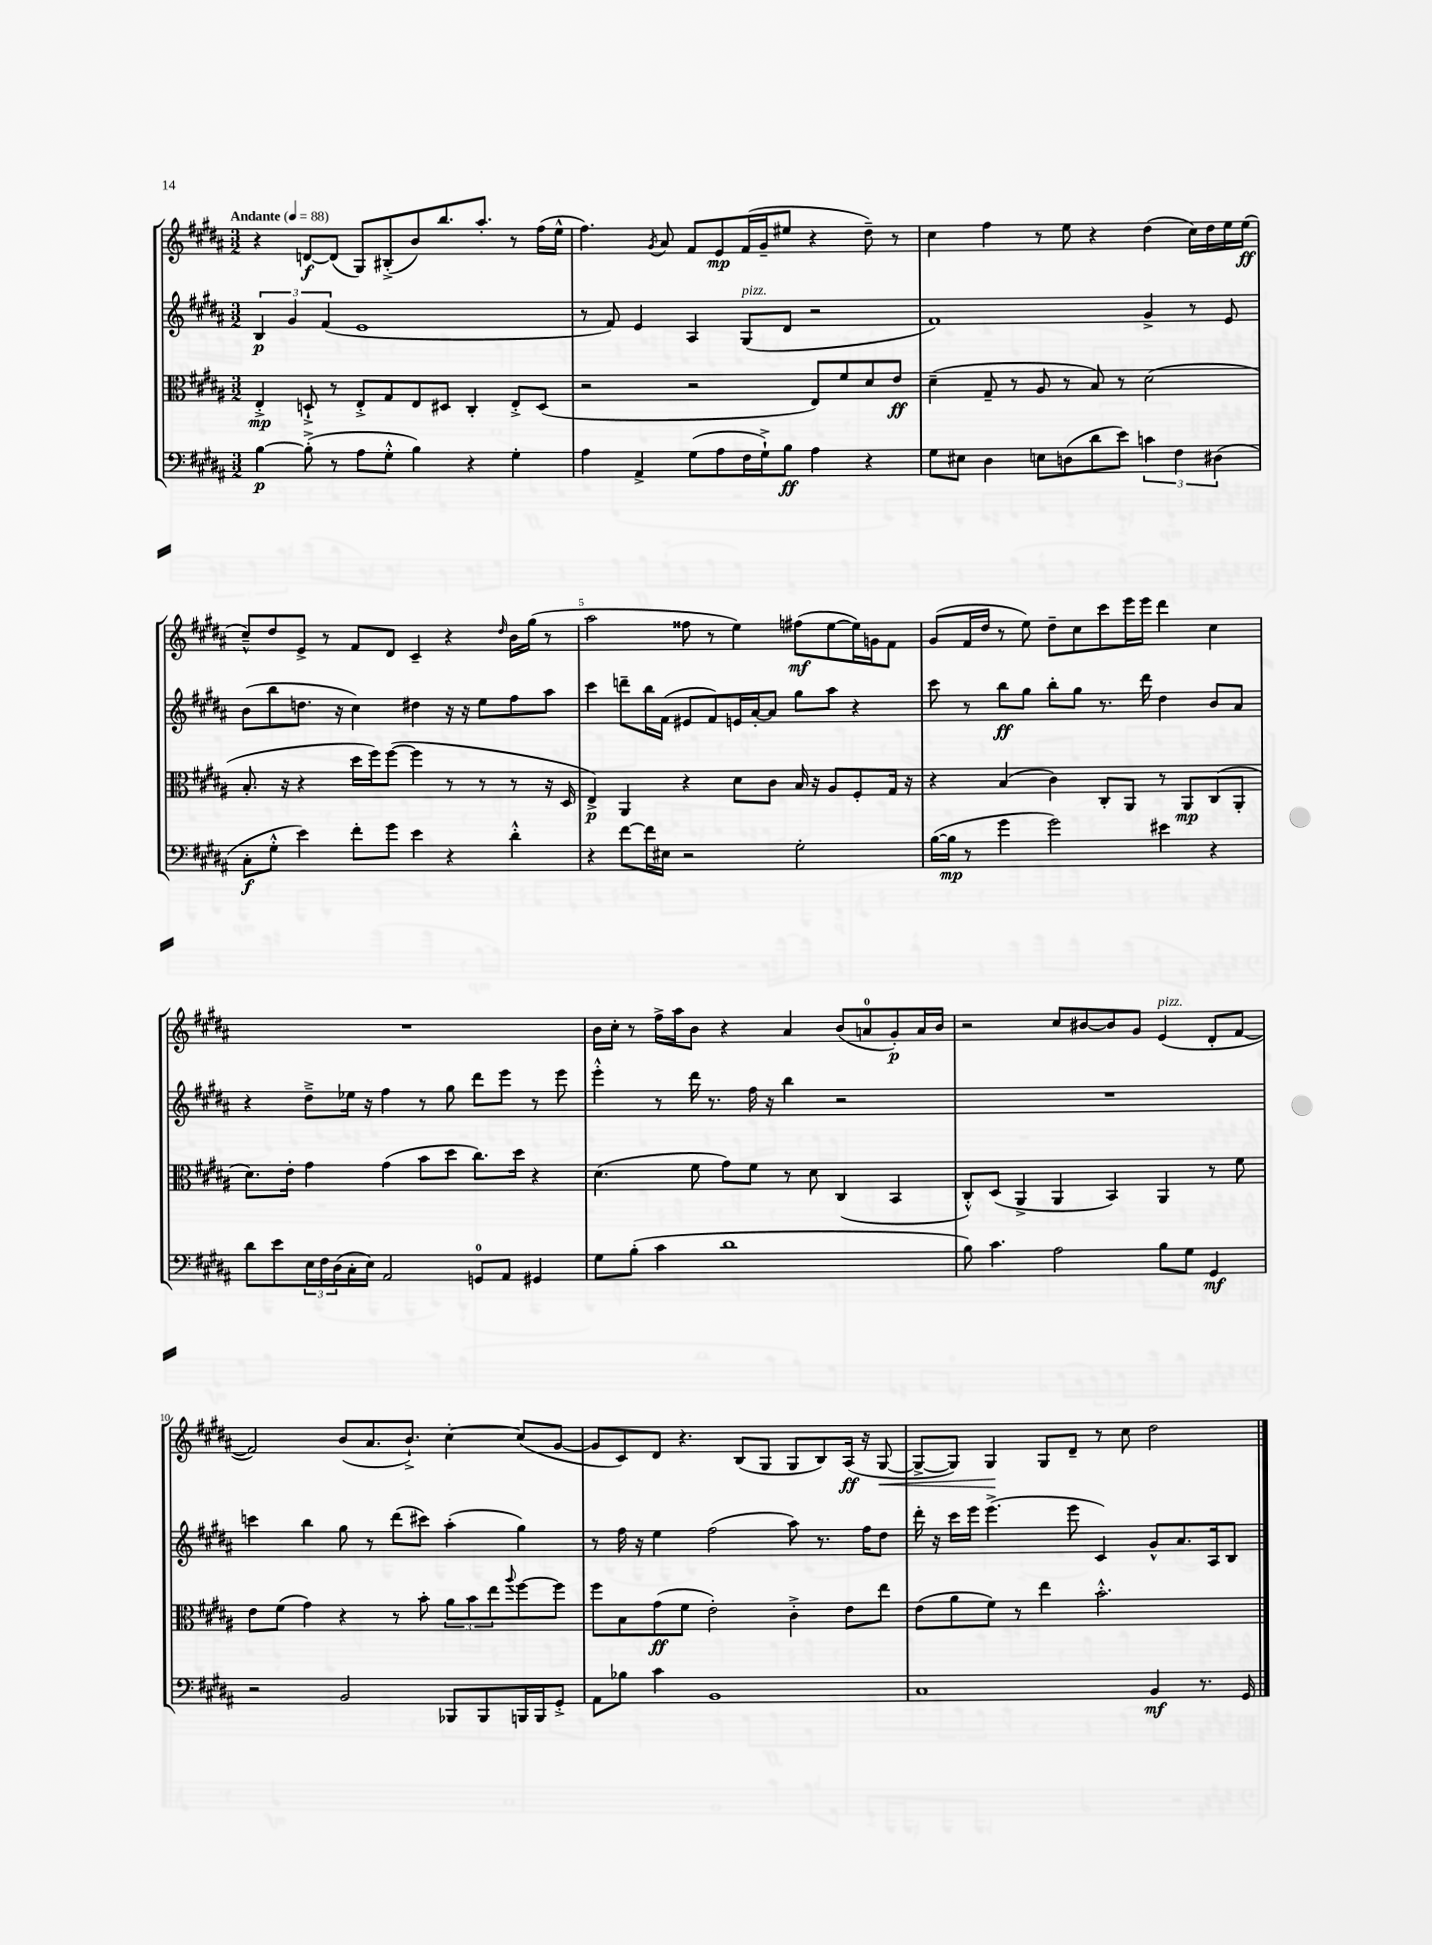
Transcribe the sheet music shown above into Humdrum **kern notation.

**kern	**kern	**kern	**kern
*staff4	*staff3	*staff2	*staff1
*clefF4	*clefC3	*clefG2	*clefG2
*k[f#c#g#d#a#]	*k[f#c#g#d#a#]	*k[f#c#g#d#a#]	*k[f#c#g#d#a#]
*M3/2	*M3/2	*M3/2	*M3/2
*MM88	*MM88	*MM88	*MM88
[4B	4E'^	6B	4r
.	.	6g#	.
(8B'^]	8D`^	.	[8d
.	.	(6f#	.
8r	8r	.	(8d]
8A#	8E'^	1e	8G#)
8G#'^^	8G#	.	(8B#'^
4B)	8E	.	8b)
.	8D#	.	8.bb
4r	4C#'	.	.
.	.	.	8.aa#'
4G#'	8E'^	.	8r
.	(8D#	.	(16ff#
.	.	.	16ee^^
=	=	=	=
4A#	2r	8r	4.ff#)
.	.	8f#)	.
4AA#^	.	4e	.
.	.	.	8qg#
.	.	.	8a#
(8G#	2r	4A#	8f#
8A#	.	.	8e
16F#	.	(8G#	(16f#
16G#`^)	.	.	16g#~
8B	.	8d#	8ee#
4A#	8E)	2r	4r
.	8f#	.	.
4r	8d#	.	8dd#~)
.	8e	.	8r
=	=	=	=
8G#	(4d#~	1f#)	4cc#
8E#	.	.	.
4D#	8G#~	.	4ff#
.	8r	.	.
8E	8A#	.	8r
(8D	8r	.	8ee
8d#	8B)	.	4r
8e)	8r	.	.
6c	(2d#	4g#^	(4dd#
6F#	.	.	.
.	.	8r	16cc#)
.	.	.	16dd#
(6D#	.	.	.
.	.	8e	16ee
.	.	.	(16ee
=	=	=	=
8C#'	8.B'	(8b	8cc#~^^)
8G#'^^	.	8bb	8dd#
.	16r	.	.
4e)	4r	8.dd	8e^
.	.	.	8r
.	.	16r	.
8f#'	16dd#	4cc#)	8f#
.	16ff#)	.	.
8g#	([8ff#	.	8d#
4e	4ff#]	4dd#	4c#~
4r	8r	16r	4r
.	.	16r	.
.	8r	8ee	.
.	.	.	16qqdd#
4d#'^^	8r	8ff#	16b
.	.	.	(16gg#
.	16r	8aa#	8r
.	16D#	.	.
=	=	=	=
4r	4E^)	4ccc#	2aa#
[8f#	4AA#	8ddd~	.
16f#]	.	16bb	.
16E#	.	(16f#	.
2r	4r	8e#	8ff##
.	.	8f#)	8r
.	8d#	16e	4ee)
.	.	[16a#'	.
.	8c#	8a#]	.
2G#'	16B	8gg#	(8ff#
.	16r	.	.
.	8A#	8aa#	[8ee
.	8F#'	4r	16ee])
.	.	.	16g
.	16G#	.	8f#
.	16r	.	.
=	=	=	=
([16B	4r	8ccc#	(8g#
16B]	.	.	.
8r	.	8r	16f#
.	.	.	16dd#
4g#	(4B	8bb	8r
.	.	8gg#	8ee)
2g#)	4c#)	8bb'	8dd#~
.	.	8gg#	8cc#
.	8C#'	8.r	8ccc#
.	8AA#	.	16eee
.	.	16ddd#	16eee
4e#	8r	4dd#	4ddd#
.	8AA#	.	.
4r	(8C#	8b	4cc#
.	8AA#'	8a#	.
=	=	=	=
8d#	8.d#)	4r	1.r
8e	.	.	.
.	16e'	.	.
24E	4g#	8dd#~^	.
24F#	.	.	.
(24D#	.	.	.
16C#'	.	16ee-	.
16E)	.	16r	.
2AA#	(4g#	4ff#	.
.	8b	8r	.
.	8dd#	8gg#	.
8GG	8.cc#)	8ddd#	.
8AA#	.	8eee	.
.	16dd#	.	.
4GG#	4r	8r	.
.	.	8eee	.
=	=	=	=
8G#	(4.d#	4eee'^^	16b
.	.	.	16cc#'
(8B'	.	.	8r
4c#	.	8r	16ff#^
.	.	.	16aa#
.	8f#	16ddd#	8b
.	.	8.r	.
1d#	8g#)	.	4r
.	8f#	16ff#	.
.	.	16r	.
.	8r	4bb	4a#
.	8d#	.	.
.	(4C#	2r	(8b
.	.	.	8a
.	4BB	.	8g#')
.	.	.	16a
.	.	.	16b
=	=	=	=
8B)	8C#'^^)	1.r	2r
4.c#	(8D#	.	.
.	4AA#^	.	.
2A#	4AA#	.	8cc#
.	.	.	[8b#
.	4BB)	.	8b#]
.	.	.	8g#
8B	4AA#	.	(4e
8G#	.	.	.
4GG#	8r	.	8d#'
.	8f#	.	[8f#
=	=	=	=
2r	8e	4ccc	2f#])
.	(8f#	.	.
.	4g#)	4bb	.
2BB	4r	8gg#	(8b
.	.	8r	8.a#
.	8r	(8ddd#	.
.	.	.	8.b`^)
.	8b'	8ccc#)	.
8BBB-	12a#	(4aa#'	[4cc#'
.	12b	.	.
8BBB-	.	.	.
.	12ee	.	.
.	8qqaa#	.	.
16BBB	[8ff#	4gg#)	(8cc#]
16BBB	.	.	.
8GG#'^	8ff#]	.	[8g#
=	=	=	=
8AA#	8ff#	8r	8g#]
8B-	8B	16ff#	8c#)
.	.	16r	.
4c#	(8g#	4ee	8d#
.	8f#	.	4.r
1BB	2e')	(2ff#	.
.	.	.	(8B
.	.	.	8G#
.	4c#'^	8aa#)	8G#
.	.	8.r	8B)
.	8e	.	(16A#
.	.	16ff#	16r
.	8ee	8dd#	[8G#
=	=	=	=
1C#	(8e	16ddd#'	8G#^_
.	.	16r	.
.	8a#	16ccc#	8G#])
.	.	16eee	.
.	8f#)	(4.eee^	4G#
.	8r	.	.
.	4ee	.	8G#
.	.	8eee	8d#~
.	2.b'^^	4c#)	8r
.	.	.	8cc#
4BB	.	8g#^^	2dd#
.	.	8.a#	.
8.r	.	.	.
.	.	16A#	.
.	.	8B	.
16GG#	.	.	.
==	==	==	==
*-	*-	*-	*-
